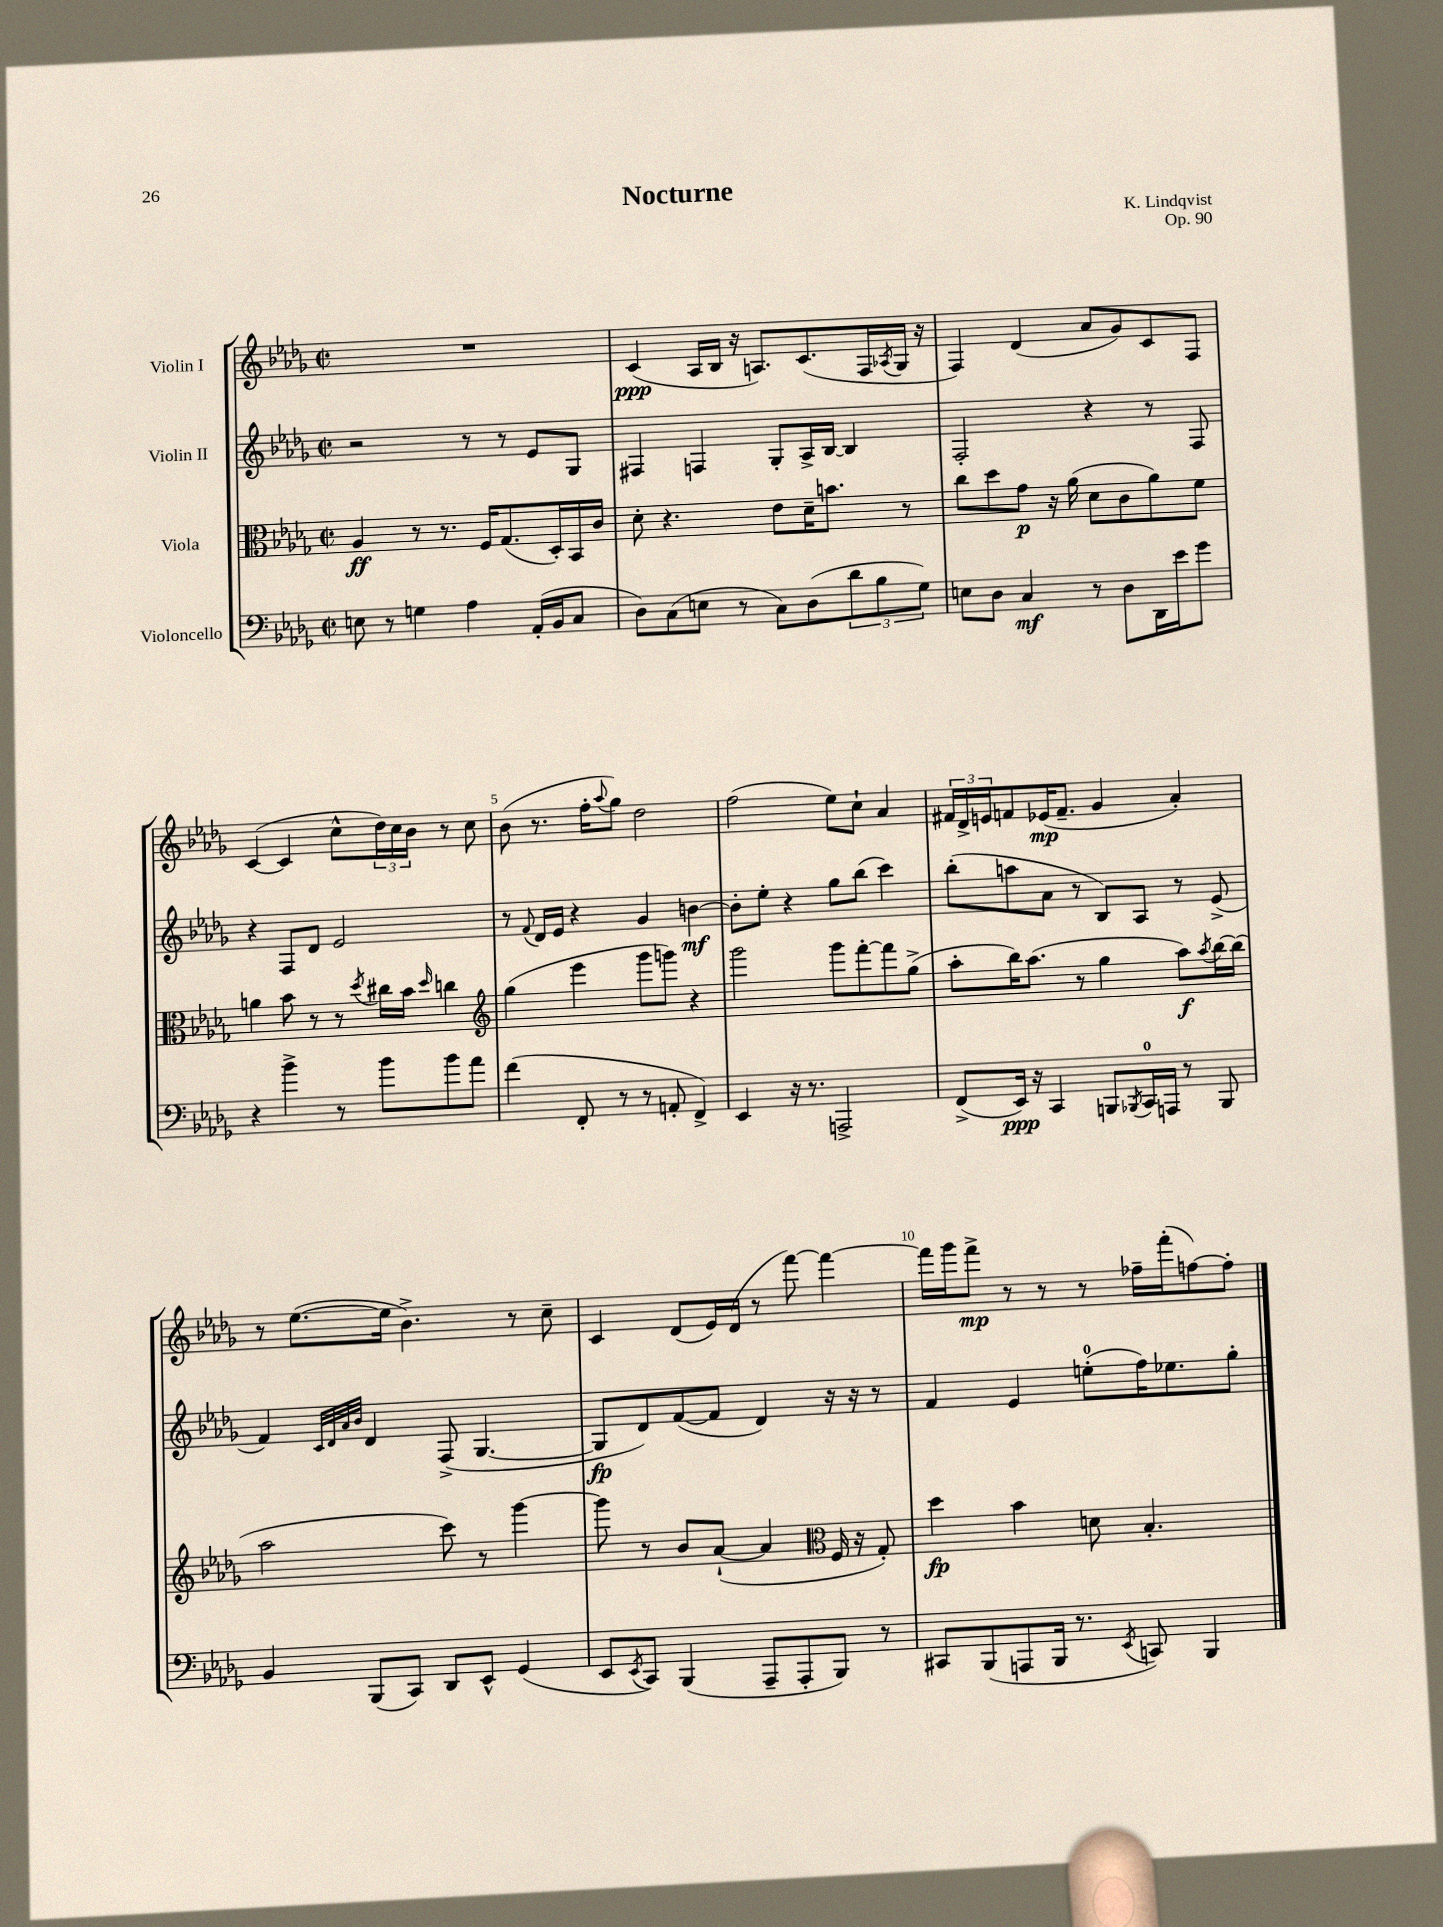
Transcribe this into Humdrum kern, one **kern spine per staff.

**kern	**kern	**kern	**kern
*staff4	*staff3	*staff2	*staff1
*clefF4	*clefC3	*clefG2	*clefG2
*k[b-e-a-d-g-]	*k[b-e-a-d-g-]	*k[b-e-a-d-g-]	*k[b-e-a-d-g-]
*M2/2	*M2/2	*M2/2	*M2/2
*met(c|)	*met(c|)	*met(c|)	*met(c|)
8E	4A-	2r	1r
8r	.	.	.
4G	8r	.	.
.	8.r	.	.
4A-	.	8r	.
.	16F	.	.
.	(8.G-	8r	.
(16AA-'	.	8e-	.
16BB-	16D-')	.	.
8C	16BB-	8G-	.
.	16c	.	.
=	=	=	=
8D-)	8d-'	4F#	(4c
(8C	4.r	.	.
8E	.	4F	16A-
.	.	.	16B-
8r	.	.	16r
.	.	.	8.A)
8C)	8e-	8G-'	.
(8D-	16d-~	16A-^	(8.c
.	8.b	[16B-	.
12d-	.	4B-]	.
.	.	.	16F
12B-	.	.	.
.	.	.	8qA-
.	8r	.	16G-
12G-)	.	.	.
.	.	.	16r
=	=	=	=
8E	8cc	2F'	4F)
8D-	8dd-	.	.
4C	8g-	.	(4d-
.	16r	.	.
.	(16a-	.	.
8r	8d-	4r	8a-
8D-	8c	.	8g-)
16DD-	8a-)	8r	8c
16e-	.	.	.
8g-	8f	8F	8F
=	=	=	=
4r	4a	4r	([4c
4b-^	8b-	8F	4c]
.	8r	8d-	.
8r	8r	2e-	8cc^^
.	8qdd-	.	.
8b-	16cc#	.	24dd-)
.	.	.	24cc
.	16b-	.	.
.	.	.	24b-
.	16qqdd-	.	.
8b-	4cc	.	8r
8a-	.	.	8cc
=	=	=	=
*	*clefG2	*	*
(4f	(4gg-	8r	(8b-
.	.	8qqf	.
.	.	16d-	8.r
.	.	16e-	.
8FF'	4eee-	4r	.
.	.	.	16ff'
.	.	.	8qqaa-
8r	.	.	8gg-)
8r	8ggg-	4g-	2dd-
8AA'	8ggg)	.	.
4FF^)	4r	[4b	.
=	=	=	=
4EE-	2ggg-	8b']	(2ff
.	.	8ee-'	.
16r	.	4r	.
8.r	.	.	.
2AAA^	8ggg-	8gg-	8ee-)
.	[8fff'	(8bb-	8cc`
.	8fff]	4ccc)	4a-
.	(8gg-^	.	.
=	=	=	=
(8FF^	8aa-'	(8bb-'	24f#
.	.	.	24d-^
.	.	.	24e
16EE-)	16bb-)	8aa	8f
16r	(8.aa-	.	.
4CC	.	8a-	(16e-
.	.	.	8.f~
.	8r	8r	.
8BBB	4gg-	8B-)	4g-
8qBBB-	.	.	.
16CC	.	8A-	.
16AAA	.	.	.
8r	8aa-)	8r	4a-')
.	8qaa-	.	.
8BBB-	[16bb-	(8e-^	.
.	(16bb-]	.	.
=	=	=	=
4BB-	2aa-	4f)	8r
.	.	.	([8.ee-
.	.	32qqc	.
.	.	32qqd-	.
.	.	32qqa-	.
.	.	32qqb-	.
(8BBB-	.	4d-	.
.	.	.	16ee-]
8CC)	.	.	4.b-^)
8DD-	8ccc)	(8F^	.
8EE-^^	8r	[4.G-	.
(4GG-	[4ggg-	.	8r
.	.	.	8cc~
=	=	=	=
8EE-	8ggg-]	8G-]	4c
8qEE-	.	.	.
8CC)	8r	8d-)	.
(4BBB-	8b-	([8f	(8d-
.	([8a-`	8f]	16e-)
.	.	.	(16d-
8AAA-~	4a-]	4d-)	8r
8AAA-'	.	.	[8fff)
*	*clefC3	*	*
8BBB-)	16F	16r	4fff_
.	16r	16r	.
8r	8G-')	8r	.
=	=	=	=
8CC#	4dd-	4f	16fff]
.	.	.	16ggg-
(8BBB-	.	.	8fff^
8AAA	4b-	4e-	8r
16BBB-	.	.	8r
8.r	.	.	.
.	8d	(8ee'	8r
8qEE-	.	.	.
8CC)	4.B-'	16ff)	16ff-~
.	.	8.ee-	(16fff'
4BBB-	.	.	[8ff)
.	.	8gg-'	8ff']
==	==	==	==
*-	*-	*-	*-
